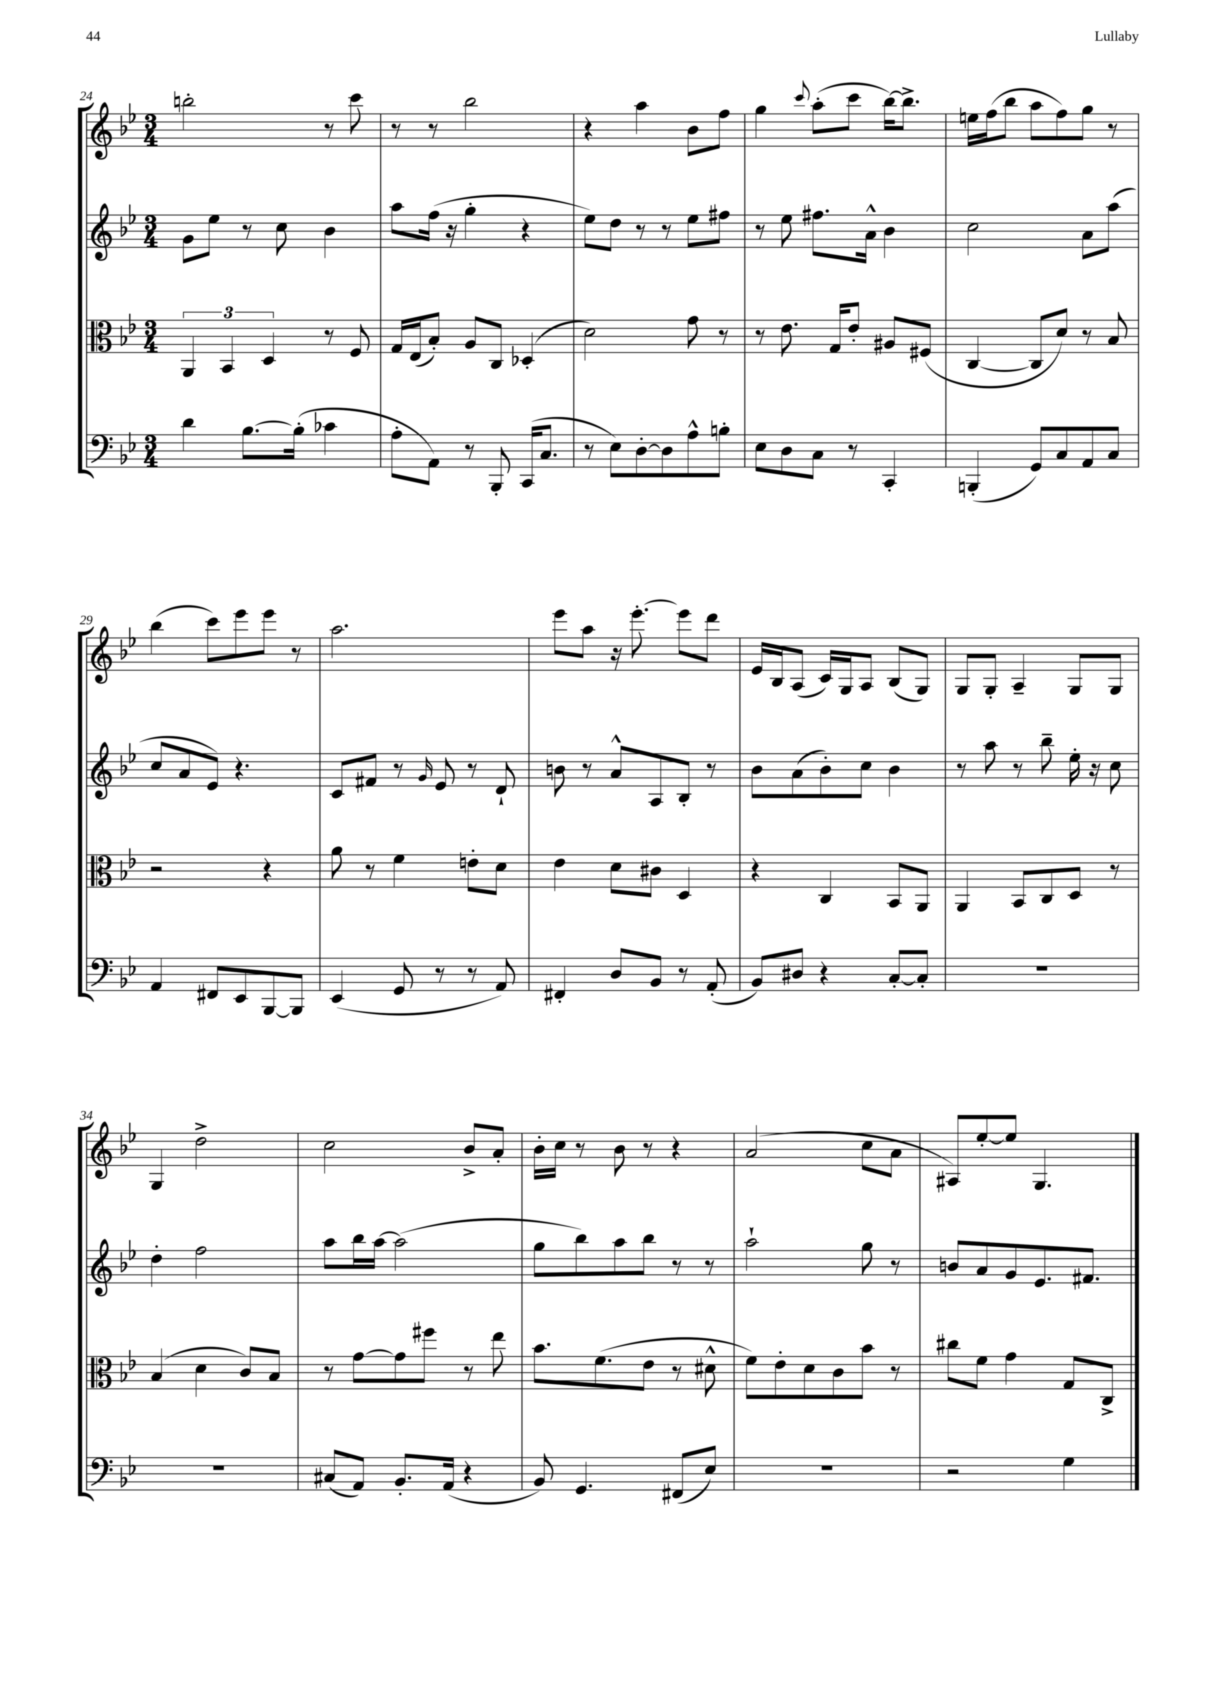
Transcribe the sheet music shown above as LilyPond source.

<<
\new StaffGroup <<
\new Staff = "s0" {
    \clef treble \key bes \major \numericTimeSignature \time 3/4
    b''2-. r8 c'''8 |
    r8 r8 bes''2 |
    r4 a''4 bes'8 f''8 |
    g''4 \appoggiatura { c'''8 } a''8-.( c'''8 bes''16~) bes''8.-> |
    e''16 f''16( bes''8 a''8 f''8) g''8 r8 |
    bes''4( c'''8) ees'''8 ees'''8 r8 |
    a''2. |
    ees'''8 a''8 r16 ees'''8.~-. ees'''8 d'''8 |
    ees'16 bes16 a8( c'16) g16 a8 bes8( g8) |
    g8 g8-. a4-- g8 g8 |
    g4 d''2-> |
    c''2 bes'8-> a'8-. |
    bes'16-. c''16 r8 bes'8 r8 r4 |
    a'2( c''8 a'8 |
    ais8) ees''8~-. ees''8 g4. \bar "|." |
}
\new Staff = "s1" {
    \clef treble \key bes \major \numericTimeSignature \time 3/4
    g'8 ees''8 r8 c''8 bes'4 |
    a''8 f''16( r16 g''4-. r4 |
    ees''8) d''8 r8 r8 ees''8 fis''8 |
    r8 ees''8 fis''8. a'16-^ bes'4 |
    c''2 a'8 a''8( |
    c''8 a'8 ees'8) r4. |
    c'8 fis'8 r8 \grace { g'16 } ees'8 r8 d'8-! |
    b'8 r8 a'8-^ a8 bes8-. r8 |
    bes'8 a'8( bes'8-.) c''8 bes'4 |
    r8 a''8 r8 bes''8-- ees''16-. r16 c''8 |
    d''4-. f''2 |
    a''8 bes''16 a''16~ a''2( |
    g''8 bes''8) a''8 bes''8 r8 r8 |
    a''2-! g''8 r8 |
    b'8 a'8 g'8 ees'8. fis'8. \bar "|." |
}
\new Staff = "s2" {
    \clef alto \key bes \major \numericTimeSignature \time 3/4
    \tuplet 3/2 { a,4 bes,4 d4 } r8 f8 |
    g16 ees16( bes8-.) a8 c8 des4-.( |
    d'2) g'8 r8 |
    r8 ees'8. g16 ees'8-. ais8 fis8( |
    c4~ c8 d'8) r8 bes8 |
    r2 r4 |
    a'8 r8 f'4 e'8-. d'8 |
    ees'4 d'8 cis'8 d4 |
    r4 c4 bes,8 a,8 |
    a,4 bes,8 c8 d8 r8 |
    bes4( d'4 c'8) bes8 |
    r8 g'8~ g'8 fis''8 r8 ees''8 |
    bes'8. f'8.( ees'8 r8 dis'8-^ |
    f'8) ees'8-. d'8 c'8 bes'8 r8 |
    cis''8 f'8 g'4 g8 c8-> \bar "|." |
}
\new Staff = "s3" {
    \clef bass \key bes \major \numericTimeSignature \time 3/4
    d'4 bes8.~ bes16-.( ces'4 |
    a8-. a,8) r8 bes,,8-. c,16( c8. |
    r8 ees8) d8~-. d8 a8-^ b8-. |
    ees8 d8 c8 r8 c,4-. |
    b,,4-.( g,8) c8 a,8 c8 |
    a,4 fis,8 ees,8 bes,,8~ bes,,8 |
    ees,4( g,8 r8 r8 a,8) |
    fis,4-. d8 bes,8 r8 a,8-.( |
    bes,8) dis8 r4 c8~-. c8-. |
    R2. |
    R2. |
    cis8( a,8) bes,8.-. a,16( r4 |
    bes,8) g,4. fis,8( ees8) |
    R2. |
    r2 g4 \bar "|." |
}
>>
>>
\layout { \context { \Score currentBarNumber = #24 } }
